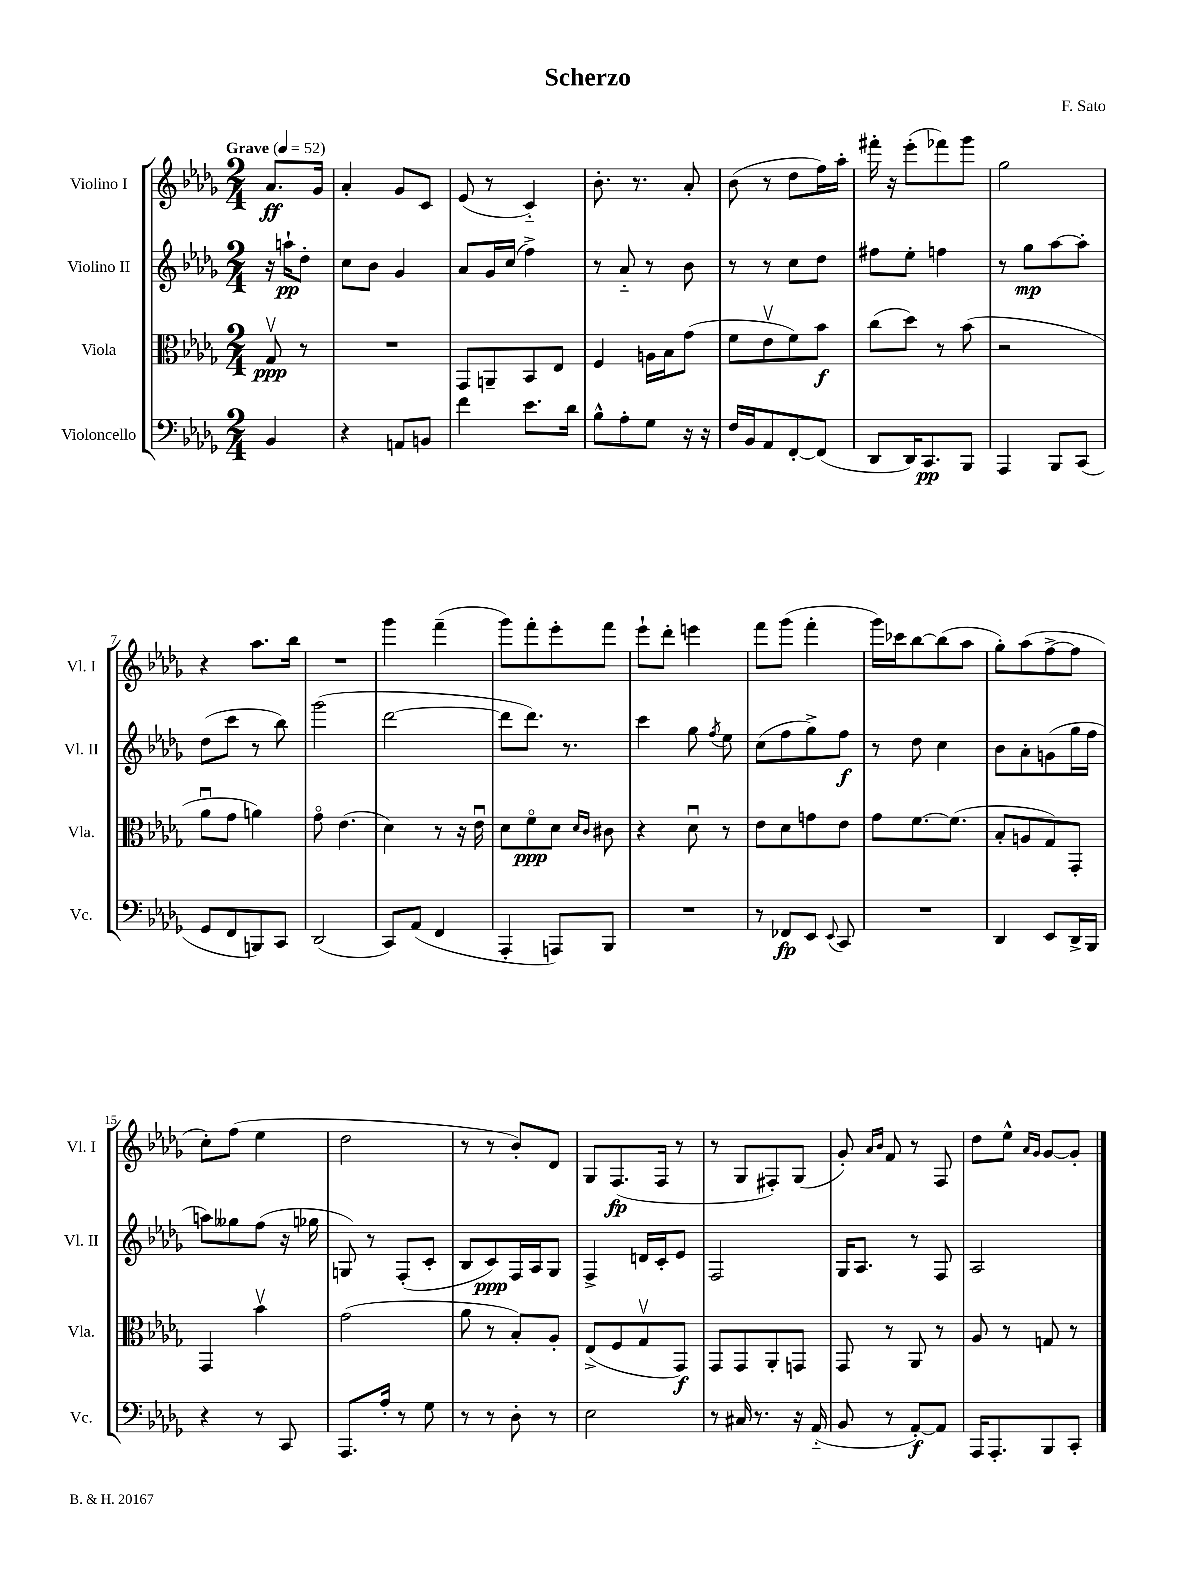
\header { title = "Scherzo" composer = "F. Sato" }
<<
\new StaffGroup <<
\new Staff = "s0" \with { instrumentName = "Violino I" shortInstrumentName = "Vl. I" } {
    \clef treble \key des \major \numericTimeSignature \time 2/4 \partial 4 \tempo "Grave" 4 = 52
    \autoBeamOff aes'8.[\ff ges'16] |
    aes'4-. ges'8[ c'8] |
    ees'8( r8 c'4-_) |
    bes'8.-. r8. aes'8-. |
    bes'8( r8 des''8[ f''16) aes''16]-. |
    fis'''16-. r16 ees'''8[-.( fes'''8) ges'''8] |
    ges''2 |
    r4 aes''8.[ bes''16] |
    R2 |
    ges'''4 f'''4--( |
    ges'''8[) f'''8-. ees'''8-. f'''8] |
    ees'''8[-! des'''8]-. e'''4 |
    f'''8[ ges'''8]( f'''4-. |
    ges'''16[) ces'''16 bes''8~ bes''8( aes''8] |
    ges''8[-.) aes''8( f''8~-> f''8] |
    c''8[-.) f''8]( ees''4 |
    des''2 |
    r8 r8 bes'8[-.) des'8] |
    ges8[ f8.\fp( f16] r8 |
    r8 ges8[ fis8-.) ges8]( |
    ges'8-.) \grace { aes'16[ bes'16] } f'8 r8 f8 |
    des''8[ ees''8]-^ \grace { aes'16[ ges'16] } ges'8[~ ges'8]-. \bar "|." |
}
\new Staff = "s1" \with { instrumentName = "Violino II" shortInstrumentName = "Vl. II" } {
    \clef treble \key des \major \numericTimeSignature \time 2/4 \partial 4
    \autoBeamOff r16 a''16[-!\pp des''8]-. |
    c''8[ bes'8] ges'4 |
    aes'8[ ges'16 c''16]( f''4->) |
    r8 aes'8-_ r8 bes'8 |
    r8 r8 c''8[ des''8] |
    fis''8[ ees''8]-. f''4 |
    r8 ges''8[\mp aes''8~ aes''8]-. |
    des''8[( c'''8] r8 bes''8) |
    ges'''2( |
    des'''2~ |
    des'''8[ des'''8.]) r8. |
    c'''4 ges''8 \acciaccatura { f''8 } ees''8 |
    c''8[( f''8 ges''8->) f''8]\f |
    r8 des''8 c''4 |
    bes'8[ aes'8-. g'8( ges''16 f''16] |
    a''8[) geses''8 f''8]( r16 ges''16 |
    g8) r8 f8[-.( c'8]-. |
    bes8[ c'8\ppp) f16 aes16 ges8] |
    f4-> d'16[ c'16-. ees'8] |
    f2 |
    ges16[ aes8.] r8 f8 |
    aes2 \bar "|." |
}
\new Staff = "s2" \with { instrumentName = "Viola" shortInstrumentName = "Vla." } {
    \clef alto \key des \major \numericTimeSignature \time 2/4 \partial 4
    \autoBeamOff ges8\upbow\ppp r8 |
    R2 |
    ges,8[ a,8-- bes,8 ees8] |
    f4 a16[ bes16 ges'8]( |
    f'8[ ees'8\upbow f'8) bes'8]\f |
    c''8[( des''8]) r8 bes'8( |
    r2 |
    aes'8[\downbow ges'8] a'4) |
    ges'8\flageolet ees'4.( |
    des'4) r8 r16 ees'16\downbow |
    des'8[ f'8\flageolet\ppp des'8] \grace { des'16[ c'16] } cis'8 |
    r4 des'8\downbow r8 |
    ees'8[ des'8 g'8 ees'8] |
    ges'8[ f'8.~ f'8.]( |
    bes8[-. a8 ges8) ges,8]-. |
    ges,4 bes'4\upbow |
    ges'2( |
    aes'8 r8 bes8[-.) aes8]-. |
    ees8[->( f8 ges8\upbow ges,8]\f) |
    ges,8[ ges,8 aes,8-. g,8] |
    ges,8 r8 aes,8 r8 |
    aes8 r8 g8 r8 \bar "|." |
}
\new Staff = "s3" \with { instrumentName = "Violoncello" shortInstrumentName = "Vc." } {
    \clef bass \key des \major \numericTimeSignature \time 2/4 \partial 4
    \autoBeamOff bes,4 |
    r4 a,8[ b,8] |
    f'4 ees'8.[ des'16] |
    bes8[-^ aes8-. ges8] r16 r16 |
    f16[ bes,16 aes,8 f,8~-. f,8]( |
    des,8[ des,16) c,8.\pp bes,,8] |
    aes,,4 bes,,8[ c,8]( |
    ges,8[ f,8 b,,8) c,8] |
    des,2( |
    c,8[) aes,8]( f,4 |
    aes,,4-. a,,8[) bes,,8] |
    R2 |
    r8 fes,8[\fp ees,8] \appoggiatura { ees,8 } c,8 |
    R2 |
    des,4 ees,8[ des,16-> bes,,16] |
    r4 r8 c,8 |
    aes,,8.[ aes16]-. r8 ges8 |
    r8 r8 des8-. r8 |
    ees2 |
    r8 cis16 r8. r16 aes,16-_( |
    bes,8 r8 aes,8[~-.\f) aes,8] |
    aes,,16[ aes,,8.-. bes,,8 c,8]-. \bar "|." |
}
>>
>>
